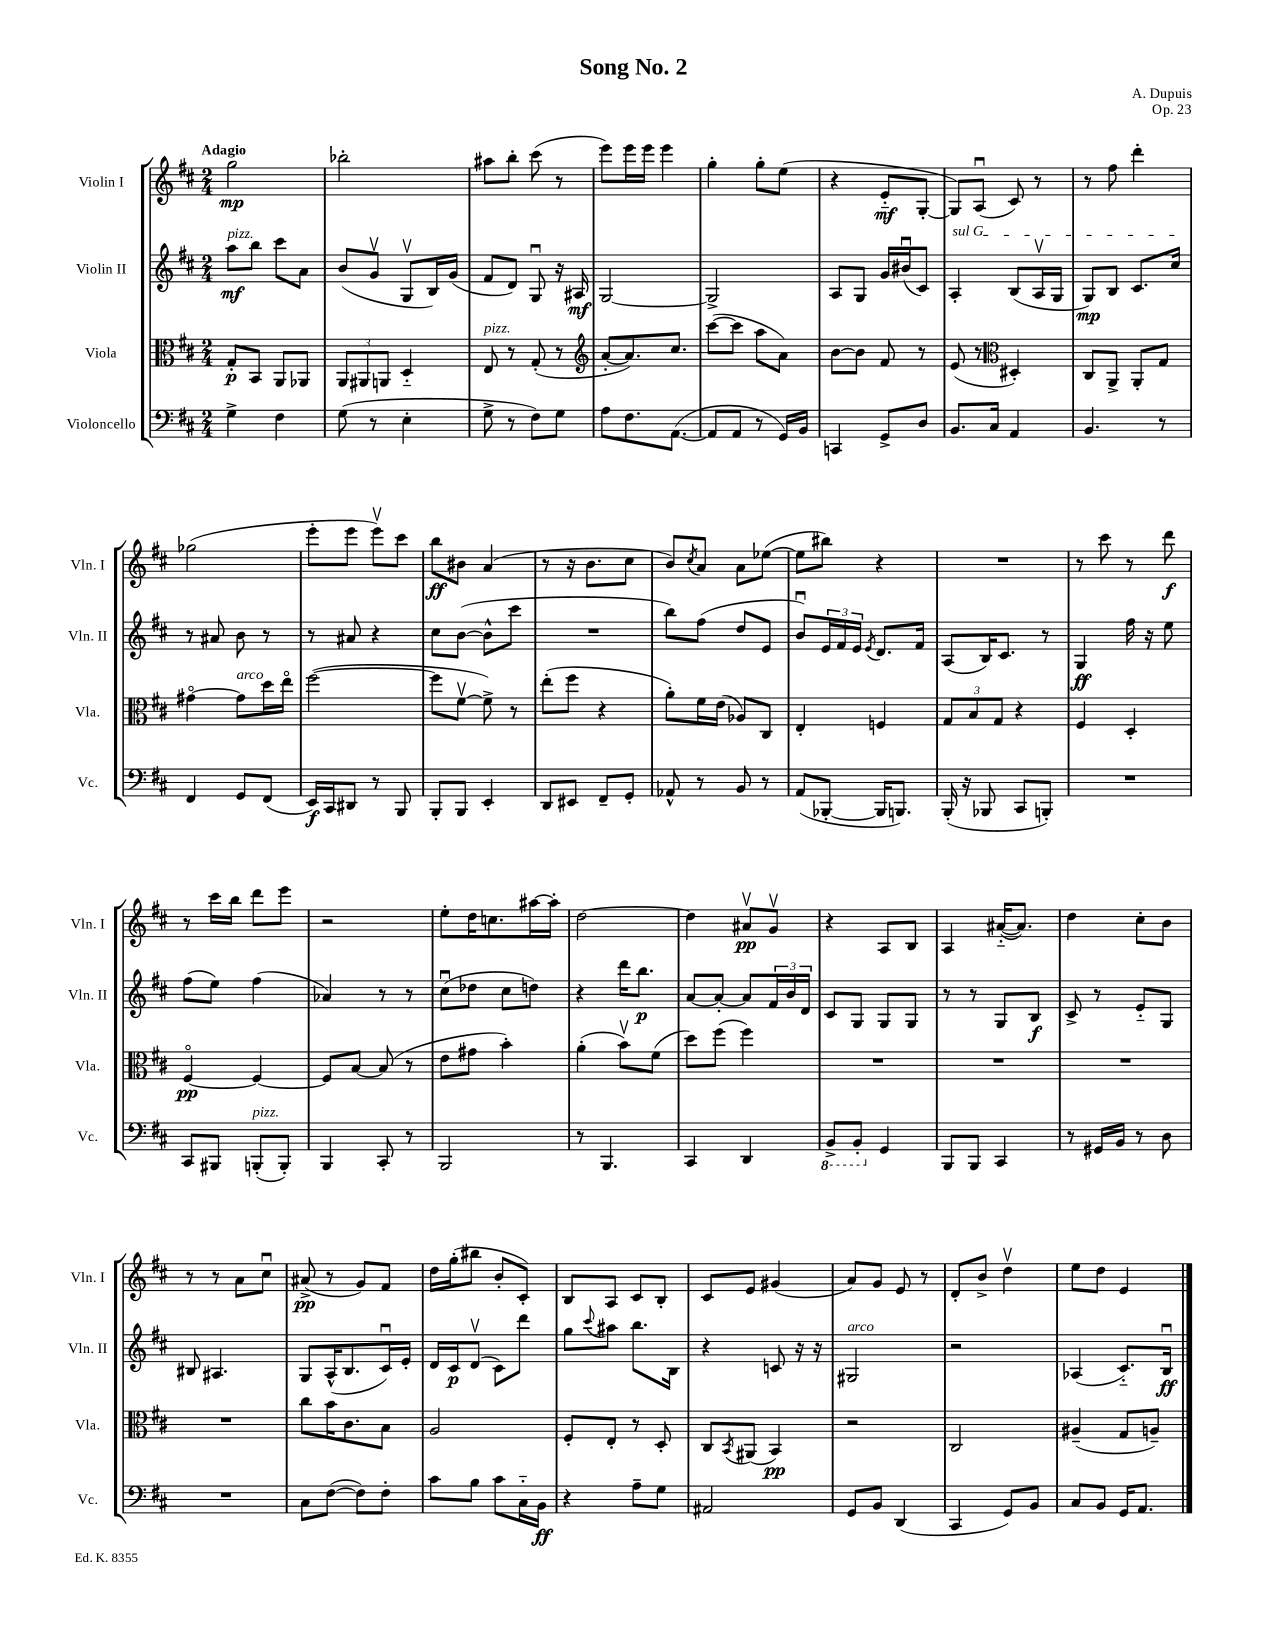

**kern	**dynam	**kern	**dynam	**kern	**dynam	**kern	**dynam
*part4	*part4	*part3	*part3	*part2	*part2	*part1	*part1
*staff4	*staff4	*staff3	*staff3	*staff2	*staff2	*staff1	*staff1
*I"Violoncello	*	*I"Viola	*	*I"Violin II	*	*I"Violin I	*
*I'Vc.	*	*I'Vla.	*	*I'Vln. II	*	*I'Vln. I	*
*clefF4	*	*clefC3	*	*clefG2	*	*clefG2	*
*k[f#c#]	*	*k[f#c#]	*	*k[f#c#]	*	*k[f#c#]	*
*M2/4	*	*M2/4	*	*M2/4	*	*M2/4	*
=1	=1	=1	=1	=1	=1	=1	=1
!	!	!	!	!	!	!LO:TX:a:B:t=Adagio	!
!	!	!	!	!LO:TX:a:i:t=pizz.	!	!	!
4G^\	.	8G'/L	p	8aa\L	mf	2gg\	mp
.	.	8BB/J	.	8bb\J	.	.	.
4F#\	.	8AA/L	.	8ccc#\L	.	.	.
.	.	8AA-X/J	.	8a\J	.	.	.
=2	=2	=2	=2	=2	=2	=2	=2
(8G\	.	12AA/L	.	(8b/L	.	2bb-X'\	.
.	.	12AA#X/	.	.	.	.	.
8r	.	.	.	8gv/J	.	.	.
.	.	12AAn/J	.	.	.	.	.
4E'\	.	4D/	.	8Gv/L	.	.	.
.	.	.	.	16B/L)	.	.	.
.	.	.	.	(16g/JJ	.	.	.
=3	=3	=3	=3	=3	=3	=3	=3
!	!	!LO:TX:a:i:t=pizz.	!	!	!	!	!
8G^\	.	8E/	.	8f#/L	.	8aa#X\L	.
8r	.	8r	.	8d/J)	.	8bb'\J	.
8F#\L)	.	(8G'/	.	8Gu/	.	(8ccc#\	.
8G\J	.	8r	.	16r	.	8r	.
.	.	.	.	16A#X/	mf	.	.
=4	=4	=4	=4	=4	=4	=4	=4
*	*	*clefG2	*	*	*	*	*
8A\L	.	[8a'/L	.	[2G/	.	8eee\L)	.
8.F#\	.	8.a/])	.	.	.	16eee\L	.
.	.	.	.	.	.	16eee\JJ	.
.	.	.	.	.	.	4eee\	.
([8.AA\J	.	8.cc#/J	.	.	.	.	.
=5	=5	=5	=5	=5	=5	=5	=5
8AA/L]	.	([8ccc#\L	.	2G^/]	.	4gg'\	.
8AA/J	.	8ccc#\J]	.	.	.	.	.
8r	.	8aa\L	.	.	.	8gg'\L	.
16GG/LL)	.	8a\J)	.	.	.	(8ee\J	.
16BB/JJ	.	.	.	.	.	.	.
=6	=6	=6	=6	=6	=6	=6	=6
4CCn/	.	[8b\L	.	8A/L	.	4r	.
.	.	8b\J]	.	8G/J	.	.	.
8GG^/L	.	8f#/	.	16g/LL	.	8e/L	mf
.	.	.	.	(16b#Xu/J	.	.	.
8D/J	.	8r	.	8c#/J)	.	[8G'/J	.
=7	=7	=7	=7	=7	=7	=7	=7
!	!	!	!	!LO:TX:a:i:t=sul G	!	!	!
8.BB/L	.	(8e/	.	4A'/	.	8G/L])	.
.	.	8r	.	.	.	(8Au/J	.
16C#/Jk	.	.	.	.	.	.	.
*	*	*clefC3	*	*	*	*	*
4AA/	.	4D#X'/)	.	(8B/L	.	8c#/)	.
.	.	.	.	16Av/L	.	8r	.
.	.	.	.	16G/JJ	.	.	.
=8	=8	=8	=8	=8	=8	=8	=8
4.BB/	.	8C#/L	.	8G/L)	mp	8r	.
.	.	8AA^/J	.	8B/J	.	8ff#\	.
.	.	8AA'/L	.	8.c#/L	.	4ddd'\	.
8r	.	8G/J	.	.	.	.	.
.	.	.	.	16cc#/Jk	.	.	.
!!LO:LB:g=z
=9	=9	=9	=9	=9	=9	=9	=9
4FF#/	.	[4g#X\	.	8r	.	(2gg-X\	.
.	.	.	.	8a#X/	.	.	.
!	!	!LO:TX:a:i:t=arco	!	!	!	!	!
8GG/L	.	8g#\L]	.	8b\	.	.	.
(8FF#/J	.	16dd\L	.	8r	.	.	.
.	.	16ee\JJ	.	.	.	.	.
=10	=10	=10	=10	=10	=10	=10	=10
16EE/LL)	f	([2ff#\	.	8r	.	8eee'\L	.
16CC#/J	.	.	.	.	.	.	.
8DD#X/J	.	.	.	8a#X/	.	8eee\J	.
8r	.	.	.	4r	.	8eeev\L)	.
8BBB/	.	.	.	.	.	8ccc#\J	.
=11	=11	=11	=11	=11	=11	=11	=11
8BBB'/L	.	8ff#\L]	.	8cc#\L	.	8bb\L	ff
8BBB/J	.	[8f#v\J	.	([8b\J	.	8b#X\J	.
4EE'/	.	8f#^\])	.	8b^^\L]	.	(4a/	.
.	.	8r	.	8ccc#\J	.	.	.
=12	=12	=12	=12	=12	=12	=12	=12
8DD/L	.	(8ee'\L	.	2r	.	8r	.
8EE#X/J	.	8ff#\J	.	.	.	16r	.
.	.	.	.	.	.	8.b\L	.
8FF#~/L	.	4r	.	.	.	.	.
8GG'/J	.	.	.	.	.	8cc#\J	.
=13	=13	=13	=13	=13	=13	=13	=13
8AA-X^^/	.	8a'\L)	.	8bb\L)	.	8b/L)	.
.	.	.	.	.	.	8qcc#/	.
8r	.	16f#\L	.	(8ff#\J	.	8a/J	.
.	.	(16e\JJ	.	.	.	.	.
8BB/	.	8A-X/L)	.	8dd/L	.	8a\L	.
8r	.	8C#/J	.	8e/J	.	([8ee-X\J	.
=14	=14	=14	=14	=14	=14	=14	=14
(8AA/L	.	4E'/	.	8bu/L)	.	8ee-\L]	.
[8BBB-X'/J	.	.	.	24e/L	.	8bb#X\J)	.
.	.	.	.	24f#/	.	.	.
.	.	.	.	24e/JJ	.	.	.
.	.	.	.	8qe/	.	.	.
16BBB-/KL]	.	4Fn/	.	8.d/L	.	4r	.
8.BBBn/J)	.	.	.	.	.	.	.
.	.	.	.	16f#/Jk	.	.	.
=15	=15	=15	=15	=15	=15	=15	=15
(16BBB'/	.	12G/L	.	(8A/L	.	2r	.
16r	.	.	.	.	.	.	.
.	.	12B/	.	.	.	.	.
8BBB-X/	.	.	.	16B/K)	.	.	.
.	.	12G/J	.	.	.	.	.
.	.	.	.	8.c#/J	.	.	.
8CC#/L	.	4r	.	.	.	.	.
8BBBn'/J)	.	.	.	8r	.	.	.
=16	=16	=16	=16	=16	=16	=16	=16
2r	.	4F#/	.	4G/	ff	8r	.
.	.	.	.	.	.	8ccc#\	.
.	.	4D'/	.	16ff#\	.	8r	.
.	.	.	.	16r	.	.	.
.	.	.	.	8ee\	.	8ddd\	f
!!LO:LB:g=z
=17	=17	=17	=17	=17	=17	=17	=17
8CC#/L	.	[4F#/	pp	(8ff#\L	.	8r	.
8BBB#X/J	.	.	.	8ee\J)	.	16ccc#\LL	.
.	.	.	.	.	.	16bb\JJ	.
!LO:TX:a:i:t=pizz.	!	!	!	!	!	!	!
(8BBBn'/L	.	4F#/_	.	(4ff#\	.	8ddd\L	.
8BBB'/J)	.	.	.	.	.	8eee\J	.
=18	=18	=18	=18	=18	=18	=18	=18
4BBB/	.	8F#/L]	.	4a-X/)	.	2r	.
.	.	[8B/J	.	.	.	.	.
8CC#'/	.	(8B/]	.	8r	.	.	.
8r	.	8r	.	8r	.	.	.
=19	=19	=19	=19	=19	=19	=19	=19
2BBB/	.	8e\L	.	(8cc#u\L	.	8ee'\L	.
.	.	8g#X\J	.	8dd-X\J	.	16dd\K	.
.	.	.	.	.	.	8.ccn\	.
.	.	4b'\)	.	8cc#\L	.	.	.
.	.	.	.	8ddn\J)	.	[16aa#X\L	.
.	.	.	.	.	.	16aa#'\JJ]	.
=20	=20	=20	=20	=20	=20	=20	=20
8r	.	(4a'\	.	4r	.	[2dd\	.
4.BBB/	.	.	.	.	.	.	.
.	.	8bv\L)	.	16ddd\KL	.	.	.
.	.	.	.	8.bb\J	p	.	.
.	.	(8f#\J	.	.	.	.	.
=21	=21	=21	=21	=21	=21	=21	=21
4CC#/	.	8dd\L)	.	[8a/L	.	4dd\]	.
.	.	(8ff#\J	.	8a'/J_	.	.	.
4DD/	.	4ff#\)	.	8a/L]	.	8a#Xv/L	pp
.	.	.	.	24f#/L	.	8gv/J	.
.	.	.	.	24b/	.	.	.
.	.	.	.	24d/JJ	.	.	.
=22	=22	=22	=22	=22	=22	=22	=22
*8ba	*	*	*	*	*	*	*
8BBB^/L	.	2r	.	8c#/L	.	4r	.
8BBB'/J	.	.	.	8G/J	.	.	.
*X8ba	*	*	*	*	*	*	*
4GG/	.	.	.	8G/L	.	8A/L	.
.	.	.	.	8G/J	.	8B/J	.
=23	=23	=23	=23	=23	=23	=23	=23
8BBB/L	.	2r	.	8r	.	4A/	.
8BBB/J	.	.	.	8r	.	.	.
4CC#/	.	.	.	8G/L	.	([16a#X/KL	.
.	.	.	.	.	.	8.a#/J])	.
.	.	.	.	8B/J	f	.	.
=24	=24	=24	=24	=24	=24	=24	=24
8r	.	2r	.	8c#^/	.	4dd\	.
16GG#X/LL	.	.	.	8r	.	.	.
16BB/JJ	.	.	.	.	.	.	.
8r	.	.	.	8e/L	.	8cc#'\L	.
8D\	.	.	.	8G/J	.	8b\J	.
!!LO:LB:g=z
=25	=25	=25	=25	=25	=25	=25	=25
2r	.	2r	.	8B#X/	.	8r	.
.	.	.	.	4.A#X/	.	8r	.
.	.	.	.	.	.	8a\L	.
.	.	.	.	.	.	8cc#u\J	.
=26	=26	=26	=26	=26	=26	=26	=26
8C#\L	.	8cc#\L	.	8G/L	.	(8a#X^/	pp
([8F#\J	.	16b\K	.	(16A^^/K	.	8r	.
.	.	8.c#\	.	8.B/	.	.	.
8F#\L])	.	.	.	.	.	8g/L)	.
8F#'\J	.	8B\J	.	16c#u/L)	.	8f#/J	.
.	.	.	.	16e'/JJ	.	.	.
=27	=27	=27	=27	=27	=27	=27	=27
8c#\L	.	2A/	.	16d/LL	.	16dd\LL	.
.	.	.	.	16c#/J	p	(16gg'\J	.
8B\J	.	.	.	(8dv/J	.	8bb#X\J	.
8c#\L	.	.	.	8c#\L)	.	8b'/L	.
16C#\L	.	.	.	8ddd\J	.	8c#'/J)	.
16BB\JJ	ff	.	.	.	.	.	.
=28	=28	=28	=28	=28	=28	=28	=28
4r	.	8F#'/L	.	8gg\L	.	8B/L	.
.	.	.	.	8qqccc#/	.	.	.
.	.	8E'/J	.	8aa#X\J	.	8A/J	.
8A~\L	.	8r	.	8.bb\L	.	8c#/L	.
8G\J	.	8D'/	.	.	.	8B'/J	.
.	.	.	.	16B\Jk	.	.	.
=29	=29	=29	=29	=29	=29	=29	=29
2AA#X/	.	8C#/L	.	4r	.	8c#/L	.
.	.	8qBB/	.	.	.	.	.
.	.	(8AA#X/J	.	.	.	8e/J	.
.	.	4BB/)	pp	8cn/	.	(4g#X/	.
.	.	.	.	16r	.	.	.
.	.	.	.	16r	.	.	.
=30	=30	=30	=30	=30	=30	=30	=30
!	!	!	!	!LO:TX:a:i:t=arco	!	!	!
8GG/L	.	2r	.	2G#X/	.	8a/L)	.
8BB/J	.	.	.	.	.	8g/J	.
(4DD/	.	.	.	.	.	8e/	.
.	.	.	.	.	.	8r	.
=31	=31	=31	=31	=31	=31	=31	=31
4CC#/	.	2C#/	.	2r	.	8d'/L	.
.	.	.	.	.	.	8b^/J	.
8GG/L)	.	.	.	.	.	4ddv\	.
8BB/J	.	.	.	.	.	.	.
=32	=32	=32	=32	=32	=32	=32	=32
8C#/L	.	(4A#X~/	.	(4A-X/	.	8ee\L	.
8BB/J	.	.	.	.	.	8dd\J	.
16GG/KL	.	8G/L	.	8.c#/L)	.	4e/	.
8.AA/J	.	.	.	.	.	.	.
.	.	8An~/J)	.	.	.	.	.
.	.	.	.	16Bu/Jk	ff	.	.
==	==	==	==	==	==	==	==
*-	*-	*-	*-	*-	*-	*-	*-
